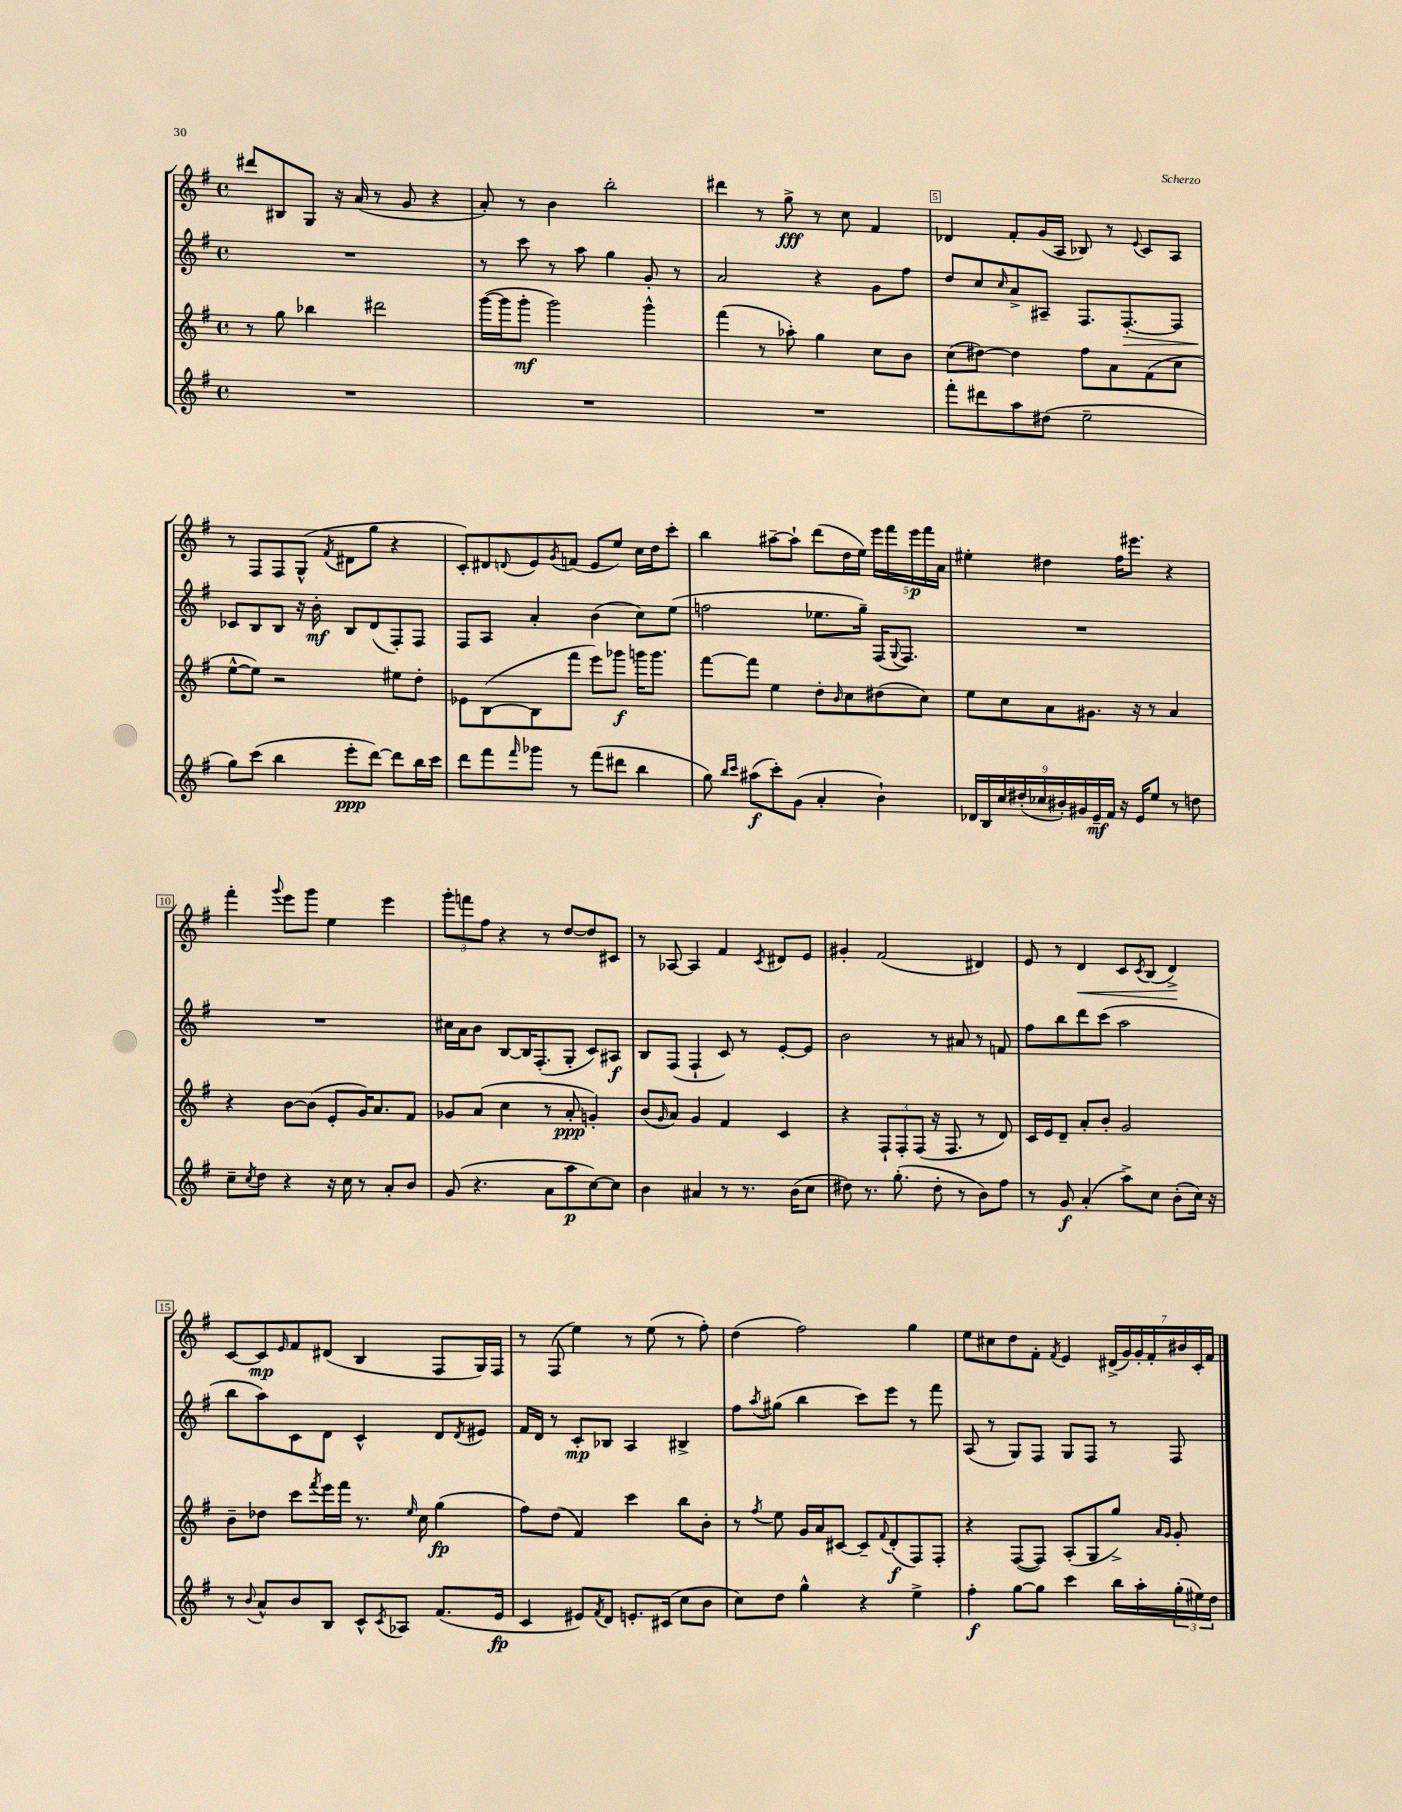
<<
\new StaffGroup <<
\new Staff = "s0" {
    \clef treble \key g \major \defaultTimeSignature \time 4/4
    dis'''8 bis8 g8 r16 a'16( r8 g'8 r4 |
    a'8-.) r8 b'4 b''2-. |
    dis'''4 r8 g''8->\fff r8 c''8 fis'4 |
    des'4 fis'8-. g'16( a16 bes8) r8 \appoggiatura { e'8 } c'8 a8 |
    r8 fis8 fis8 g8-^( \acciaccatura { fis'8 } dis'8 g''8 r4 |
    c'8-.) dis'8 \appoggiatura { d'8 } e'8 \acciaccatura { g'8 } f'8( e'8 e''8) c''16 d''16 c'''8-. |
    b''4 ais''8~-- ais''8-! d'''8( d''16 e''16) \tuplet 5/4 { e'''16 fis'''16 e'''16\p fis'''16 a'16 } |
    eis''4-. dis''4 fis''16 eis'''8. r4 |
    fis'''4-. \appoggiatura { g'''8 } e'''8 g'''8 e''4 e'''4 |
    \tuplet 3/2 { g'''8-. f'''8 fis''8 } r4 r8 d''8~ d''8 cis'8 |
    r8 aes8~ aes4 fis'4 \acciaccatura { c'8 } dis'8 e'8 |
    gis'4-. fis'2( dis'4) |
    e'8 r8 d'4\< c'8 \acciaccatura { c'8 } b8( d'4->\!) |
    c'8~ c'8\mp \grace { e'16 } fis'8 dis'8( b4 fis8 g16) fis16 |
    r8 fis8( e''4) r8 e''8( r8 fis''8-.) |
    d''4( fis''2) g''4 |
    e''8 cis''8 d''8 fis'8-. \acciaccatura { fis'8 } e'4 \tuplet 7/4 { dis'16->( g'16) g'16-. fis'16-. bis'16 c'16-. fis'16 } \bar "|." |
}
\new Staff = "s1" {
    \clef treble \key g \major \defaultTimeSignature \time 4/4
    R1 |
    r8 c'''8 r8 a''8 g''4 g'8-. r8 |
    a'2 r4 g'8 fis''8 |
    d''8 c''8 \grace { c''16 } a'8-> ais8-- fis8. fis8.~-.\> fis8 |
    ces'8\! b8 b8 r16 b'16-.\mf b8 d'8( fis8-.) fis8 |
    fis8 a8 a'4-. b'4( c''8) e''8( |
    f''2 ees''8. g''16--) fis16( \appoggiatura { g8 } fis8.) |
    R1 |
    R1 |
    cis''16 a'16 b'8 b8~ b16 fis8.-.( g8-. c'8) ais8\f |
    b8 fis8( fis4-! c'8) r8 e'8~-. e'8 |
    b'2 r8 ais'8 r8 f'8 |
    fis''8 b''8 d'''8 c'''8( a''2 |
    b''8 a''8) c'8 d'8 c'4-^ d'8 \acciaccatura { d'8 } eis'8 |
    fis'16 d'16 r8 c'8-.\mp bes8 a4 bis4-> |
    fis''8 \acciaccatura { a''8 } gis''8( b''4 c'''8) e'''8 r8 fis'''8 |
    a8( r8 g8) fis8 g8 fis8 r8 fis8 \bar "|." |
}
\new Staff = "s2" {
    \clef treble \key g \major \defaultTimeSignature \time 4/4
    r8 g''8 bes''4 dis'''2 |
    g'''16~( g'''16 g'''8-.\mf g'''2) g'''4-^ |
    fis'''4( r8 aes''8-.) g''4 c''8 b'8 |
    c''8( dis''8~) dis''4 fis''8 a'8 fis'8( c''8 |
    e''8~-^ e''8) r2 eis''8 d''8-. |
    ees'8 b8~( b8 fis'''8 e'''8) ges'''8\f g'''16 g'''8. |
    fis'''8~ fis'''8 e''4 d''8-. \grace { b'16 } c''8 dis''8( c''8) |
    e''8 c''8 a'8 gis'8. r16 r8 a'4 |
    r4 b'8~ b'8( e'8-. g'16) a'8. fis'8 |
    ges'8 a'8( c''4 r8 a'8-.\ppp g'4-.) |
    b'8( \grace { g'16 } a'8) g'4 fis'4 c'4 |
    r4 \tuplet 3/2 { fis8-! fis8-. fis8( } r16 fis8. r8 d'8) |
    c'16 e'16 d'8-- a'8-. b'8-. g'2 |
    b'8-- des''8 c'''8 \acciaccatura { fis'''8 } e'''16 fis'''16 r8. \grace { e''16 } c''16 g''4\fp( |
    fis''8) d''8( fis'4) c'''4 b''8 b'8-. |
    r8 \acciaccatura { fis''8 } e''8 g'16 a'16 cis'8~ cis'8-- \appoggiatura { fis'8 } d'8-.\f( fis8) fis8-. |
    r4 fis8~( fis8) a8-.( g8 g''8->) \grace { a'16 g'16 } g'8-. \bar "|." |
}
\new Staff = "s3" {
    \clef treble \key g \major \defaultTimeSignature \time 4/4
    R1 |
    R1 |
    R1 |
    fis'''8-. dis'''8 a''8 dis''8( e''2-- |
    g''8) c'''8( b''4 e'''8-.\ppp d'''8~) d'''8 b''16 c'''16 |
    d'''8 fis'''8 \grace { fis'''16 } ges'''8 r8 fis'''8( dis'''8 b''4 |
    g''8) \grace { b''16 c'''16 } ais''8\f( c'''8-.) g'8( a'4-. b'4-!) |
    \tuplet 9/8 { des'16 b16 c''16 dis''16-.( ces''16 bis'16-.) gis'16 e'16--\mf fis'16 } r16 e'16 e''8 r8 d''8 |
    c''8-- \acciaccatura { c''8 } d''8 r4 r16 c''16 r8 a'8-. b'8 |
    g'8( r4. a'8 a''8\p c''8~) c''8 |
    b'4 ais'4 r8 r8. b'16( c''8 |
    dis''8) r8. g''8.-.( dis''8-. r8 b'8) fis''8 |
    r8 g'8\f a'4-.( a''8->) c''8 b'8-.( c''16) r16 |
    r8 \appoggiatura { b'8 } a'8-^ b'8 b8 c'8-^ \acciaccatura { c'8 } aes8 fis'8.( e'16\fp |
    c'4 eis'8) \acciaccatura { fis'8 } d'8 e'8.-. cis'16( c''8 b'8 |
    c''8) d''8 g''4-^ r4 e''4-> |
    fis''4-.\f g''8~ g''8 c'''4 b''16 a''16-. \tuplet 3/2 { g''16-.( eis''16) d''16 } \bar "|." |
}
>>
>>
\layout { \context { \Score currentBarNumber = #2 \override BarNumber.break-visibility = ##(#f #t #t) barNumberVisibility = #(every-nth-bar-number-visible 5) \override BarNumber.stencil = #(make-stencil-boxer 0.1 0.3 ly:text-interface::print) } }
